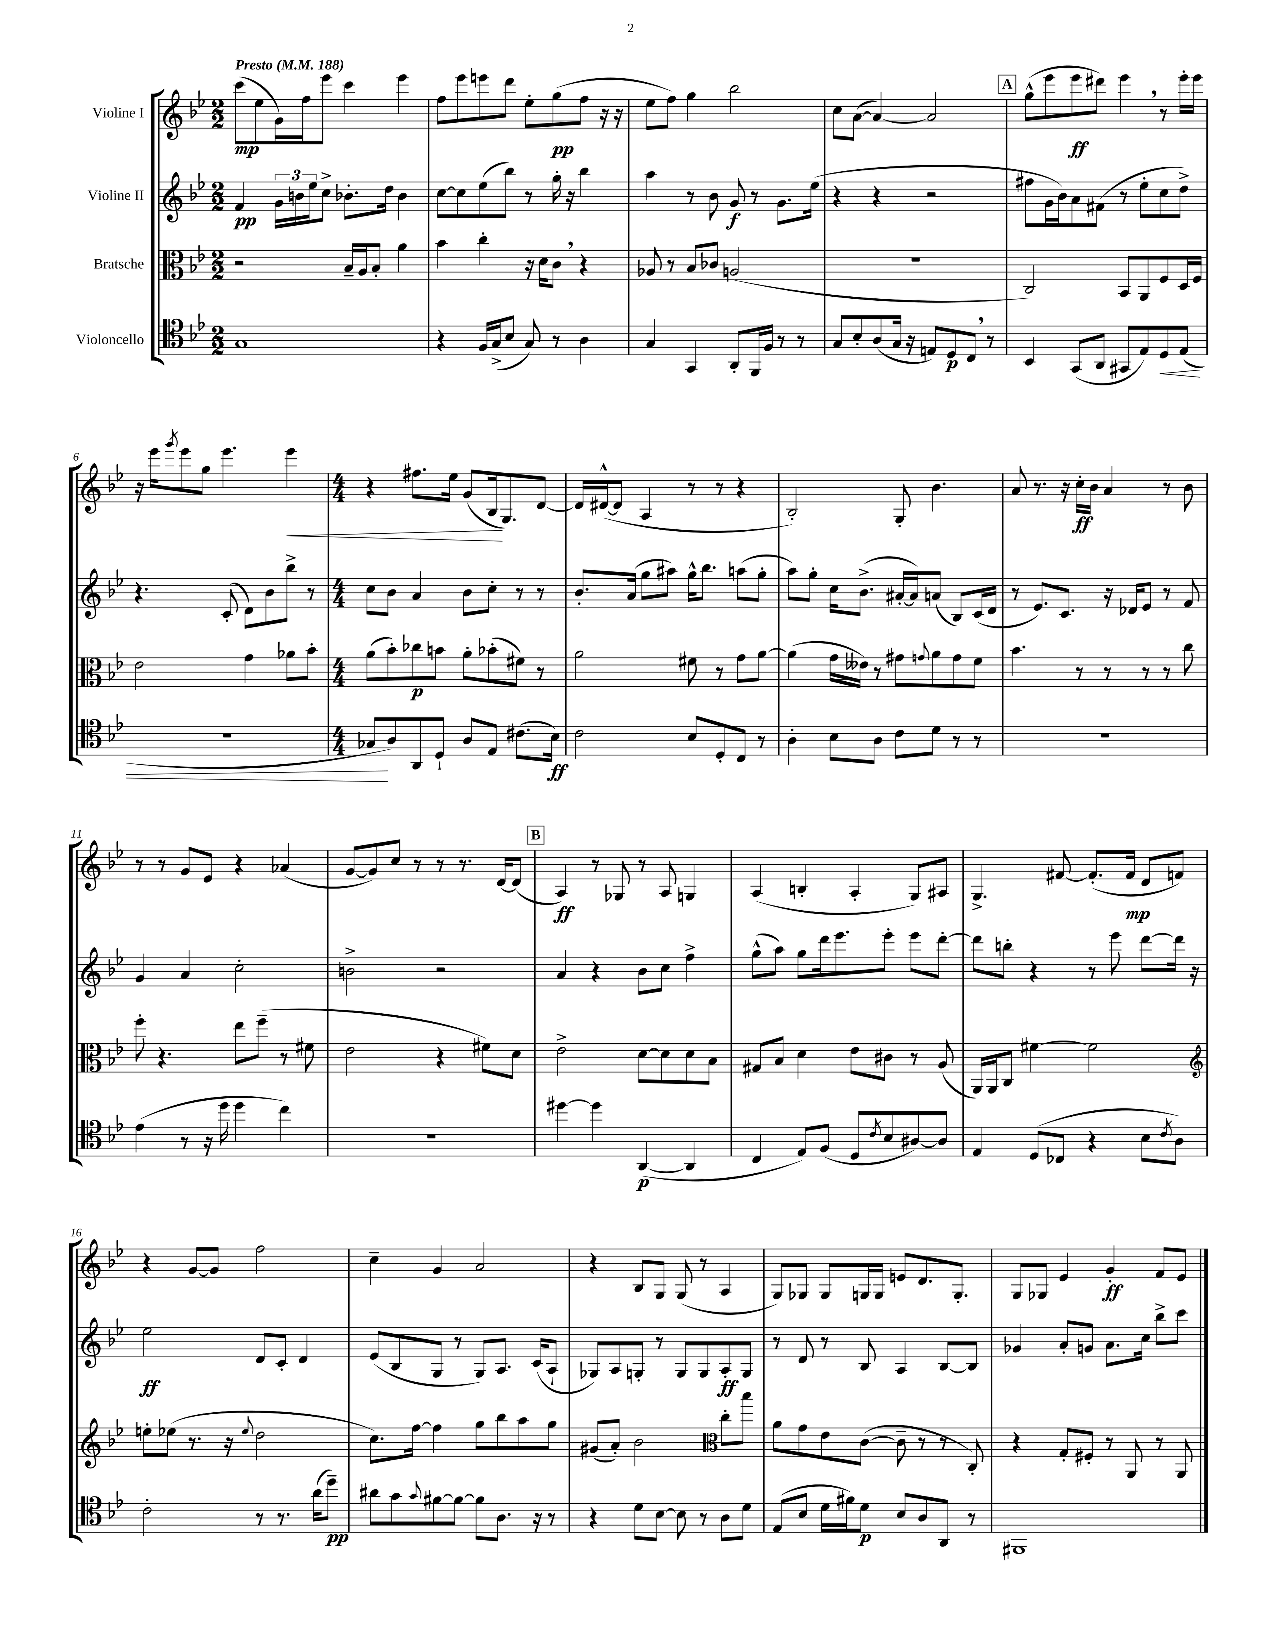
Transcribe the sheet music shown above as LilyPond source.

<<
\new StaffGroup <<
\new Staff = "s0" \with { instrumentName = "Violine I" } {
    \clef treble \key bes \major \numericTimeSignature \time 2/2 \tempo "Presto" 4 = 188
    c'''8\mp( ees''8 g'16) f''16 ees'''8 c'''4 ees'''4 |
    f''8 ees'''8 e'''8 d'''8 ees''8-. g''8\pp( f''8 r16 r16 |
    ees''8 f''8) g''4 bes''2 |
    c''8 a'8~( a'4~) a'2 |
    \mark \markup { \box "A" } g''8-^( ees'''8 ees'''8\ff dis'''8) ees'''4 \breathe r8 ees'''16-. ees'''16 |
    r16 ees'''16 \acciaccatura { g'''8 } ees'''8 g''8 ees'''4. ees'''4\< |
    \numericTimeSignature \time 4/4 r4 fis''8. ees''16 g'8( bes16\! g8.) d'8~ |
    d'16 dis'16~-^( dis'8 a4 r8 r8 r4 |
    bes2-.) g8-. bes'4. |
    a'8 r8. r16 c''16-.\ff bes'16 a'4 r8 bes'8 |
    r8 r8 g'8 ees'8 r4 aes'4( |
    g'8~ g'8) c''8 r8 r8 r8. d'16~ d'8( |
    \mark \markup { \box "B" } a4\ff) r8 ges8 r8 a8 g4 |
    a4( b4-. a4-. g8) ais8 |
    g4.-> fis'8~ fis'8.-.( fis'16\mp d'8 f'8) |
    r4 g'8~ g'8 f''2 |
    c''4-- g'4 a'2 |
    r4 bes8 g8 g8( r8 a4 |
    g8) ges8 ges8 g16 g16 e'8 d'8. g8.-. |
    g8 ges8 ees'4 g'4-.\ff f'8 ees'8 \bar "|." |
}
\new Staff = "s1" \with { instrumentName = "Violine II" } {
    \clef treble \key bes \major \numericTimeSignature \time 2/2
    f'4\pp \tuplet 3/2 { g'16 b'16 ees''16 } c''8-> bes'8.-. d''16 bes'4 |
    c''8~ c''8 ees''8( bes''8) r8 g''16-. r16 bes''4 |
    a''4 r8 bes'8 g'8\f r8 g'8. ees''16( |
    r4 r4 r2 |
    \mark \markup { \box "A" } fis''8 g'16 bes'16) a'8 fis'8( r8 ees''8-. c''8 d''8->) |
    r4. c'8-.( d'8) bes'8 bes''8-> r8 |
    \numericTimeSignature \time 4/4 c''8 bes'8 a'4 bes'8 c''8-. r8 r8 |
    bes'8.-. a'16( g''8 ais''8) g''16-^ bes''8. a''8( g''8-. |
    a''8) g''8-. c''16 bes'8.->( ais'16~-. ais'16) a'8( bes8) c'16( d'16 |
    r8 ees'8.) c'8. r16 des'16 ees'8 r8 f'8 |
    g'4 a'4 c''2-. |
    b'2-> r2 |
    \mark \markup { \box "B" } a'4 r4 bes'8 c''8 f''4-> |
    g''8-^( a''8) g''8 d'''16 ees'''8. ees'''8-. ees'''8 d'''8~-. |
    d'''8 b''8-. r4 r8 ees'''8 d'''8~ d'''16 r16 |
    ees''2\ff d'8 c'8-. d'4 |
    ees'8( bes8 g8 r8 g8) a8. c'16( a8-! |
    ges8) a8 g8-. r8 g8 g8 a8-.\ff g8 |
    r8 d'8 r8 bes8 a4 bes8~ bes8 |
    ges'4 a'8-. g'8 a'8. c''16 bes''8-> c'''8 \bar "|." |
}
\new Staff = "s2" \with { instrumentName = "Bratsche" } {
    \clef alto \key bes \major \numericTimeSignature \time 2/2
    r2 bes16-- a16 bes8-. a'4 |
    bes'4 c''4-. r16 d'16 c'8 \breathe r4 |
    aes8 r8 bes8 ces'8 a2( |
    R1 |
    \mark \markup { \box "A" } c2) bes,8 a,8 f8 d16 f16 |
    ees'2 g'4 aes'8 bes'8-. |
    \numericTimeSignature \time 4/4 a'8( bes'8-.) ces''8\p b'8 a'8-. bes'8-.( fis'8) r8 |
    a'2 fis'8 r8 g'8 a'8~ |
    a'4( g'16 eeses'16) r8 gis'8 \appoggiatura { g'8 } a'8 g'8 f'8 |
    bes'4. r8 r8 r8 r8 c''8 |
    f''8-. r4. ees''8 f''8--( r8 fis'8 |
    ees'2 r4 fis'8) d'8 |
    \mark \markup { \box "B" } ees'2-> d'8~ d'8 d'8 bes8 |
    gis8 bes8 d'4 ees'8 cis'8 r8 a8( |
    a,16) a,16 c8 fis'4~ fis'2 |
    \clef treble e''8-. ees''8( r8. r16 \appoggiatura { ees''8 } d''2 |
    c''8.) f''16~ f''4 g''8 bes''8 a''8 g''8 |
    gis'8( a'8-.) bes'2 c''8-. bes''8 |
    \clef alto a'8 g'8 ees'8 c'8~( c'8-- r8 r8 c8-.) |
    r4 g8-. fis8-. r8 a,8 r8 a,8 \bar "|." |
}
\new Staff = "s3" \with { instrumentName = "Violoncello" } {
    \clef tenor \key bes \major \numericTimeSignature \time 2/2
    g1 |
    r4 f16 g16->( bes8 g8) r8 a4 |
    g4 g,4 a,8-. f,16 f16 r8 r8 |
    g8 bes8-. a8( g16 r16 e8) d8\p c8 \breathe r8 |
    \mark \markup { \box "A" } bes,4 g,8( a,8 gis,8 ees8) d8\< ees8( |
    r1 |
    \numericTimeSignature \time 4/4 ges8\! a8) a,8 d8-! a8 ees8 cis'8.( bes16\ff) |
    c'2 bes8 d8-. c8 r8 |
    a4-. bes8 a8 c'8 d'8 r8 r8 |
    R1 |
    ees'4( r8 r16 d''16 d''4 c''4) |
    R1 |
    \mark \markup { \box "B" } dis''4~ dis''4 a,4~\p( a,4 |
    c4 ees8) f8( d8 \acciaccatura { c'8 } bes8 ais8~) ais8 |
    ees4 d8( ces8 r4 bes8 \acciaccatura { c'8 } a8) |
    c'2-. r8 r8. a'16( d''8--\pp) |
    ais'8 g'8 \appoggiatura { g'8 } fis'8~ fis'8~ fis'8 a8. r16 r8 |
    r4 d'8 bes8~ bes8 r8 a8 d'8 |
    ees8( bes8 d'16 fis'16) d'8\p bes8 a8 a,8 r8 |
    fis,1 \bar "|." |
}
>>
>>
